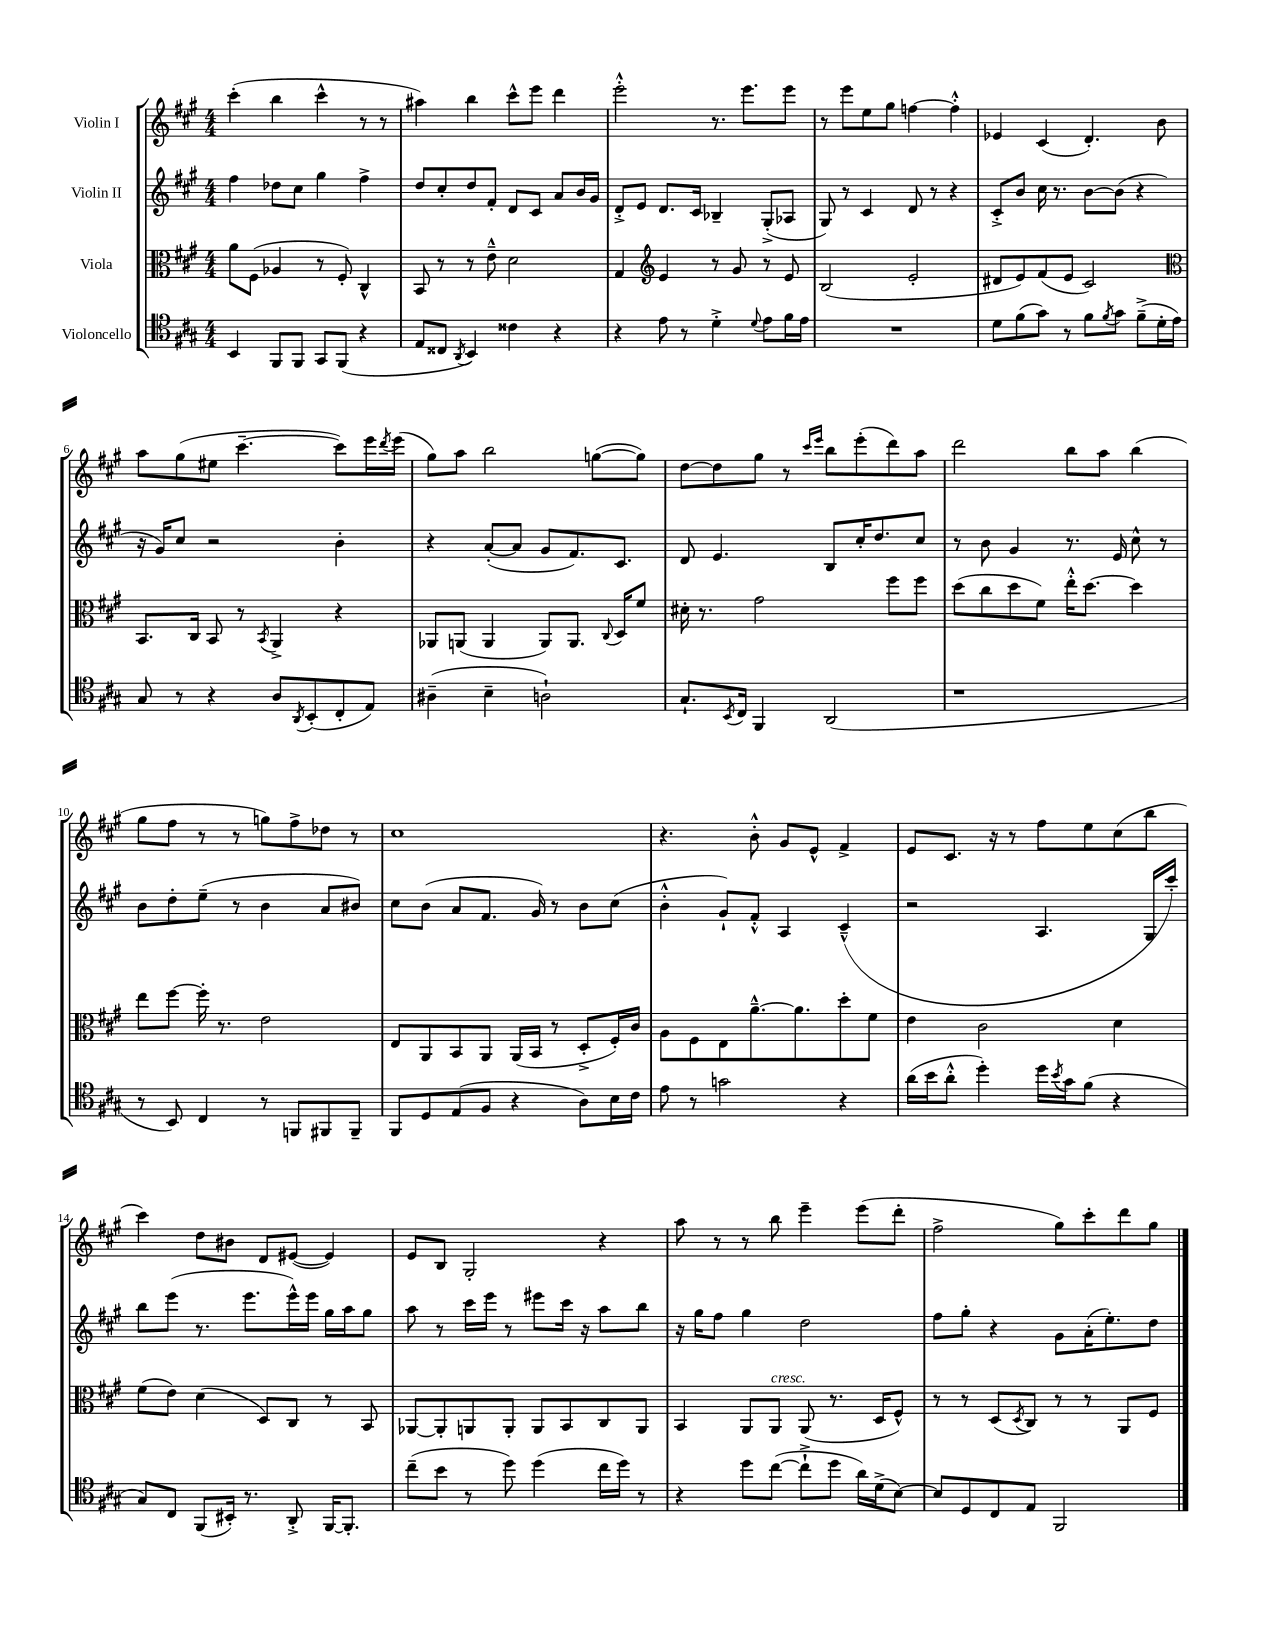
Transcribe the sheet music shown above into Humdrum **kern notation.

**kern	**kern	**kern	**kern
*part4	*part3	*part2	*part1
*staff4	*staff3	*staff2	*staff1
*I"Violoncello	*I"Viola	*I"Violin II	*I"Violin I
*clefC4	*clefC3	*clefG2	*clefG2
*k[f#c#g#]	*k[f#c#g#]	*k[f#c#g#]	*k[f#c#g#]
*M4/4	*M4/4	*M4/4	*M4/4
=1	=1	=1	=1
4BB/	8a\L	4ff#\	(4ccc#'\
.	(8F#\J	.	.
8FF#/L	4A-X/	8dd-X\L	4bb\
8FF#/J	.	8cc#\J	.
8GG#/L	8r	4gg#\	4ccc#^^\
(8FF#/J	8F#'/)	.	.
4r	4C#^^/	4ff#^\	8r
.	.	.	8r
=2	=2	=2	=2
8E/L	8BB/	8dd/L	4aa#X\)
8C##X/J	8r	8cc#'/	.
8qAA/	.	.	.
4BB/)	8r	8dd/	4bb\
.	8e~^^\	8f#'/J	.
4c##X\	2d\	8d/L	8ccc#^^\L
.	.	8c#/J	8eee\J
4r	.	8a/L	4ddd\
.	.	16b/L	.
.	.	16g#/JJ	.
=3	=3	=3	=3
4r	4G#/	8d'^/L	2eee'^^\
.	.	8e/J	.
*	*clefG2	*	*
8e\	4e/	8.d/L	.
8r	.	.	.
.	.	16c#/Jk	.
4d'^\	8r	4B-X~/	8.r
.	8g#/	.	.
.	.	.	8.eee\L
8qqd/	.	.	.
8e\L	8r	(8G#'^/L	.
16f#\L	8e/	8A-X/J	8eee\J
16e\JJ	.	.	.
=4	=4	=4	=4
1r	(2B/	8G#/)	8r
.	.	8r	8eee\L
.	.	4c#/	8ee\
.	.	.	8gg#\J
.	2e'/	8d/	[4ffn\
.	.	8r	.
.	.	4r	4ff'^^\]
=5	=5	=5	=5
8d\L	8d#X/L	8c#'^/L	4e-X/
(8f#\	8e/)	8b/J	.
8g#\J)	(8f#/	16cc#\	(4c#/
.	.	8.r	.
8r	8e/J	.	.
8f#\L	2c#/)	[8b\L	4.d'/)
8qf#/	.	.	.
8g#\J	.	(8b\J]	.
(8f#~^\L	.	4r	.
16d'\L	.	.	8b\
16e\JJ)	.	.	.
!!LO:LB:g=z
=6	=6	=6	=6
*	*clefC3	*	*
8G#/	8.BB/L	16r	8aa\L
.	.	16g#/KL)	.
8r	.	8cc#/J	(8gg#\
.	16C#/Jk	.	.
4r	8BB/	2r	8ee#X\J
.	8r	.	[4.ccc#~\
.	8qBB/	.	.
8A/L	4AA^/	.	.
8qAA/	.	.	.
(8BB'/	.	.	.
8C#'/	4r	4b'\	8ccc#\L])
8E/J)	.	.	16eee\L
.	.	.	8qddd/
.	.	.	(16eee\JJ
=7	=7	=7	=7
(4A#X~\	8AA-X/L	4r	8gg#\L)
.	(8AAn/J	.	8aa\J
4B~\	4AA/	([8a'/L	2bb\
.	.	8a/J]	.
2An`\)	8AA/L)	8g#/L	.
.	8.AA/J	8.f#/)	.
.	.	.	([8ggn\L
.	8qqC#/	.	.
.	16D/KL	8.c#/J	.
.	8f#/J	.	8gg\J])
=8	=8	=8	=8
8.G#`/L	16d#X'\	8d/	[8dd\L
.	8.r	.	.
.	.	4.e/	8dd\]
8qBB/	.	.	.
16C#/Jk	.	.	.
4FF#/	2g#\	.	8gg#\J
.	.	.	8r
.	.	.	16qqccc#/LL
.	.	.	16qqeee/JJ
(2AA/	.	8B/L	8bb\L
.	.	16cc#'/K	(8eee'\
.	.	8.dd/	.
.	8ff#\L	.	8ddd\)
.	8ff#\J	8cc#/J	8aa\J
=9	=9	=9	=9
1r	(8dd\L	8r	2ddd\
.	8cc#\	8b\	.
.	8dd\	4g#/	.
.	8f#\J)	.	.
.	16ee'^^\KL	8.r	8bb\L
.	[8.dd\J	.	.
.	.	.	8aa\J
.	.	16e/	.
.	4dd\]	8cc#^^\	(4bb\
.	.	8r	.
!!LO:LB:g=z
=10	=10	=10	=10
8r	8ee\L	8b\L	8gg#\L
8BB/)	[8ff#\J	8dd'\	8ff#\J
4C#/	16ff#'\]	(8ee~\J	8r
.	8.r	.	.
.	.	8r	8r
8r	2e\	4b\	8ggn\L)
8FFn/L	.	.	8ff#^\
8FF#X/	.	8a/L	8dd-X\J
8FF#~/J	.	8b#X/J)	8r
=11	=11	=11	=11
8FF#/L	8E/L	8cc#\L	1cc#
8D/	8AA/	(8b\J	.
(8E/	8BB/	8a/L	.
8F#/J	8AA/J	8.f#/J	.
4r	(16AA/LL	.	.
.	16BB/JJ	16g#/)	.
.	8r	8r	.
8A\L)	8D'^/L	8b\L	.
16B\L	16F#'/L)	(8cc#\J	.
16c#\JJ	16c#/JJ	.	.
=12	=12	=12	=12
8e\	8A\L	4b'^^\	4.r
8r	8F#\	.	.
2gn\	8E\	8g#`/L)	.
.	[8.a~^^\	8f#'^^/J	8b'^^\
.	.	4A/	8g#/L
.	8.a\]	.	.
.	.	.	8e^^/J
4r	8dd'\	(4c#~^^/	4f#^/
.	8f#\J	.	.
=13	=13	=13	=13
(16a\LL	4e\	2r	8e/L
16b\J	.	.	.
8a'^^\J	.	.	8.c#/J
4dd'\)	2c#\	.	.
.	.	.	16r
.	.	.	8r
16dd\LL	.	4.A/	8ff#\L
8qb/	.	.	.
16g#\J	.	.	.
(8f#\J	.	.	8ee\
4r	4d\	.	(8cc#\
.	.	16G#/LL	8bb\J
.	.	16ccc#'/JJ)	.
!!LO:LB:g=z
=14	=14	=14	=14
8G#/L)	(8f#\L	8bb\L	4ccc#\)
8C#/J	8e\J)	(8eee\J	.
(8FF#/L	(4d\	8.r	8dd\L
16BB#X'/Jk)	.	.	8b#X\J
8.r	.	8.eee\L	.
.	8D/L)	.	8d/L
8AA'^/	8C#/J	16eee^^\L)	([8e#X/J
.	.	16eee\JJ	.
[16FF#/KL	8r	16gg#\LL	4e#/])
8.FF#'/J]	.	16aa\J	.
.	8BB/	8gg#\J	.
=15	=15	=15	=15
(8cc#~\L	[8AA-X/L	8aa\	8e/L
8b\J	8AA-'/]	8r	8B/J
8r	8AAn/	16ccc#\LL	2G#'/
.	.	16eee\JJ	.
8dd\)	8AA'/J	8r	.
(4dd\	8AA/L	8eee#X\L	.
.	8BB/	16ccc#\Jk	.
.	.	16r	.
16cc#\LL	8C#/	8aa\L	4r
16dd\JJ)	.	.	.
8r	8AA/J	8bb\J	.
=16	=16	=16	=16
4r	4BB/	16r	8aa\
.	.	16gg#\KL	.
.	.	8ff#\J	8r
8dd\L	8AA/L	4gg#\	8r
!	!LO:TX:a:i:t=cresc.	!	!
([8cc#\J	8AA/J	.	8bb\
8cc#`^\L]	(8AA/	2dd\	4eee~\
8dd\J	8.r	.	.
16a\LL)	.	.	(8eee\L
(16d^\J	16D/KL	.	.
[8B\J)	8F#^^/J)	.	8ddd'\J
=17	=17	=17	=17
8B/L]	8r	8ff#\L	2ff#^\
8D/	8r	8gg#'\J	.
8C#/	(8D/L	4r	.
.	8qD/	.	.
8E/J	8C#/J)	.	.
2FF#/	8r	8g#\L	8gg#\L)
.	8r	(16a'\K	8ccc#'\
.	.	8.ee'\)	.
.	8AA/L	.	8ddd\
.	8F#/J	8dd\J	8gg#\J
==	==	==	==
*-	*-	*-	*-
